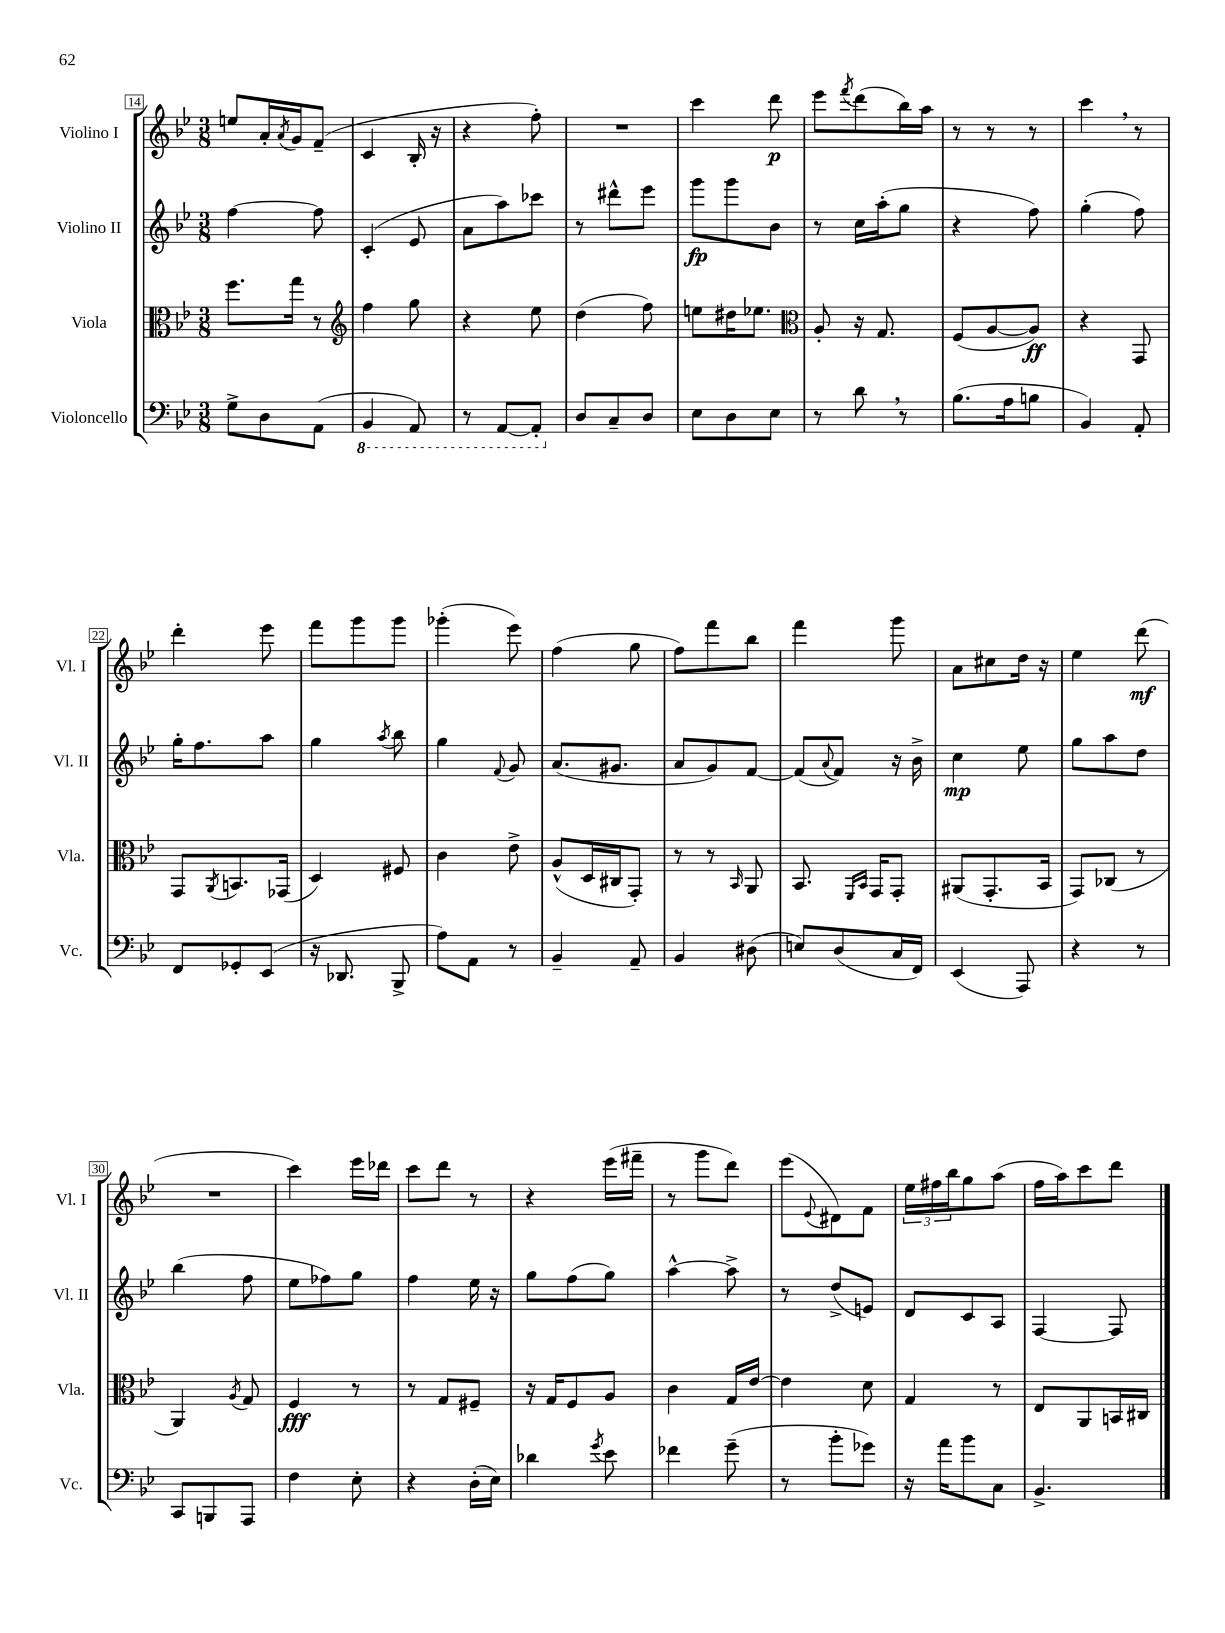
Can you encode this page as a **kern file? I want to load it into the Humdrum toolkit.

**kern	**kern	**kern	**kern
*staff4	*staff3	*staff2	*staff1
*clefF4	*clefC3	*clefG2	*clefG2
*k[b-e-]	*k[b-e-]	*k[b-e-]	*k[b-e-]
*M3/8	*M3/8	*M3/8	*M3/8
8G^\L	8.ff\L	[4ff\	8ee/L
8D\	.	.	16a'/L
.	.	.	8qa/
.	16gg\Jk	.	16g/J
(8AA\J	8r	8ff\]	(8f~/J
=	=	=	=
*	*clefG2	*	*
4BBB-/	4ff\	(4c'/	4c/
8AAA/)	8gg\	8e-/	16B-'/
.	.	.	16r
=	=	=	=
8r	4r	8a\L	4r
[8AAA/L	.	8aa\)	.
8AAA'/]J	8ee-\	8ccc-\J	8ff'\)
=	=	=	=
8D/L	(4dd\	8r	4.r
8C~/	.	8ddd#^^\L	.
8D/J	8ff\)	8eee-\J	.
=	=	=	=
8E-\L	8ee\L	8ggg\L	4ccc\
8D\	16dd#\K	8ggg\	.
.	8.ee-\J	.	.
8E-\J	.	8b-\J	8ddd\
=	=	=	=
*	*clefC3	*	*
8r	8A'/	8r	8eee-\L
.	.	.	8qfff/
8d\	16r	16cc\LL	(8ddd\
.	8.G/	(16aa'\J	.
8r	.	8gg\J	16bb-\L)
.	.	.	16aa\JJ
=	=	=	=
(8.B-\L	(8F/L	4r	8r
.	[8A/	.	8r
16A\k	.	.	.
8B\J	8A/]J)	8ff\)	8r
=	=	=	=
4BB-/)	4r	(4gg'\	4ccc\
8AA'/	8GG/	8ff\)	8r
=	=	=	=
8FF/L	8GG/L	16gg'\LK	4ddd'\
.	.	8.ff\	.
.	8qAA/	.	.
8GG-'/	8.BB/	.	.
(8EE-/J	.	8aa\J	8eee-\
.	(16GG-/Jk	.	.
=	=	=	=
16r	4D/)	4gg\	8fff\L
8.DD-/	.	.	.
.	.	.	8ggg\
.	.	8qaa/	.
8BBB-^/	8F#/	8bb-\	8ggg\J
=	=	=	=
8A\L)	4c\	4gg\	(4ggg-'\
8AA\J	.	.	.
.	.	8qqf/	.
8r	8e-^\	8g/	8eee-\)
=	=	=	=
4BB-~/	(8A^^/L	(8.a/L	(4ff\
.	16D/L	.	.
.	16C#/J	8.g#/J	.
8AA~/	8GG'/J)	.	8gg\
=	=	=	=
4BB-/	8r	8a/L	8ff\L)
.	8r	8g/)	8fff\
.	16qqBB-/	.	.
(8D#\	8AA/	[8f/J	8bb-\J
=	=	=	=
8E/L)	8.BB-/	(8f/]L	4fff\
.	.	8qqa/	.
(8D/	.	8f/J)	.
.	16qqFF/LL	.	.
.	16qqBB-/JJ	.	.
.	16GG/LK	.	.
16C/L	8GG'/J	16r	8ggg\
16FF/JJ)	.	16b-^\	.
=	=	=	=
(4EE-/	(8AA#/L	4cc\	8a\L
.	8.GG'/	.	8cc#\
8AAA/)	.	8ee-\	16dd\Jk
.	16BB-/Jk	.	16r
=	=	=	=
4r	8GG/L)	8gg\L	4ee-\
.	(8C-/J	8aa\	.
8r	8r	8dd\J	(8ddd\
=	=	=	=
8CC/L	4AA/)	(4bb-\	4.r
8BBB/	.	.	.
.	8qA/	.	.
8AAA/J	8G/	8ff\	.
=	=	=	=
4F\	4F/	8ee-\L	4ccc\)
.	.	8ff-\)	.
8E-'\	8r	8gg\J	16eee-\LL
.	.	.	16ddd-\JJ
=	=	=	=
4r	8r	4ff\	8ccc\L
.	8G/L	.	8ddd\J
(16D'\LL	8F#~/J	16ee-\	8r
16E-\JJ)	.	16r	.
=	=	=	=
4d-\	16r	8gg\L	4r
.	16G/LK	.	.
.	8F/	(8ff\	.
8qg/	.	.	.
8e-\	8A/J	8gg\J)	(16eee-\LL
.	.	.	16fff#~\JJ
=	=	=	=
4f-\	4c\	[4aa^^\	8r
.	.	.	8ggg\L
(8g~\	16G/LL	8aa^\]	8ddd\J)
.	[16e-/JJ	.	.
=	=	=	=
8r	4e-\]	8r	(8eee-\L
.	.	.	8qqe-/
8b-'\L	.	(8dd^/L	8d#\)
8g-\J)	8d\	8e/J)	8f\J
=	=	=	=
16r	4G/	8d/L	24ee-\LL
.	.	.	24ff#\
16a\LK	.	.	.
.	.	.	24bb-\J
8b-\	.	8c/	8gg\
8C\J	8r	8A/J	(8aa\J
=	=	=	=
4.BB-^/	8E-/L	[4F/	16ff\LL
.	.	.	16aa\J)
.	8AA/	.	8ccc\
.	16BB/L	8F/]	8ddd\J
.	16C#/JJ	.	.
==	==	==	==
*-	*-	*-	*-
